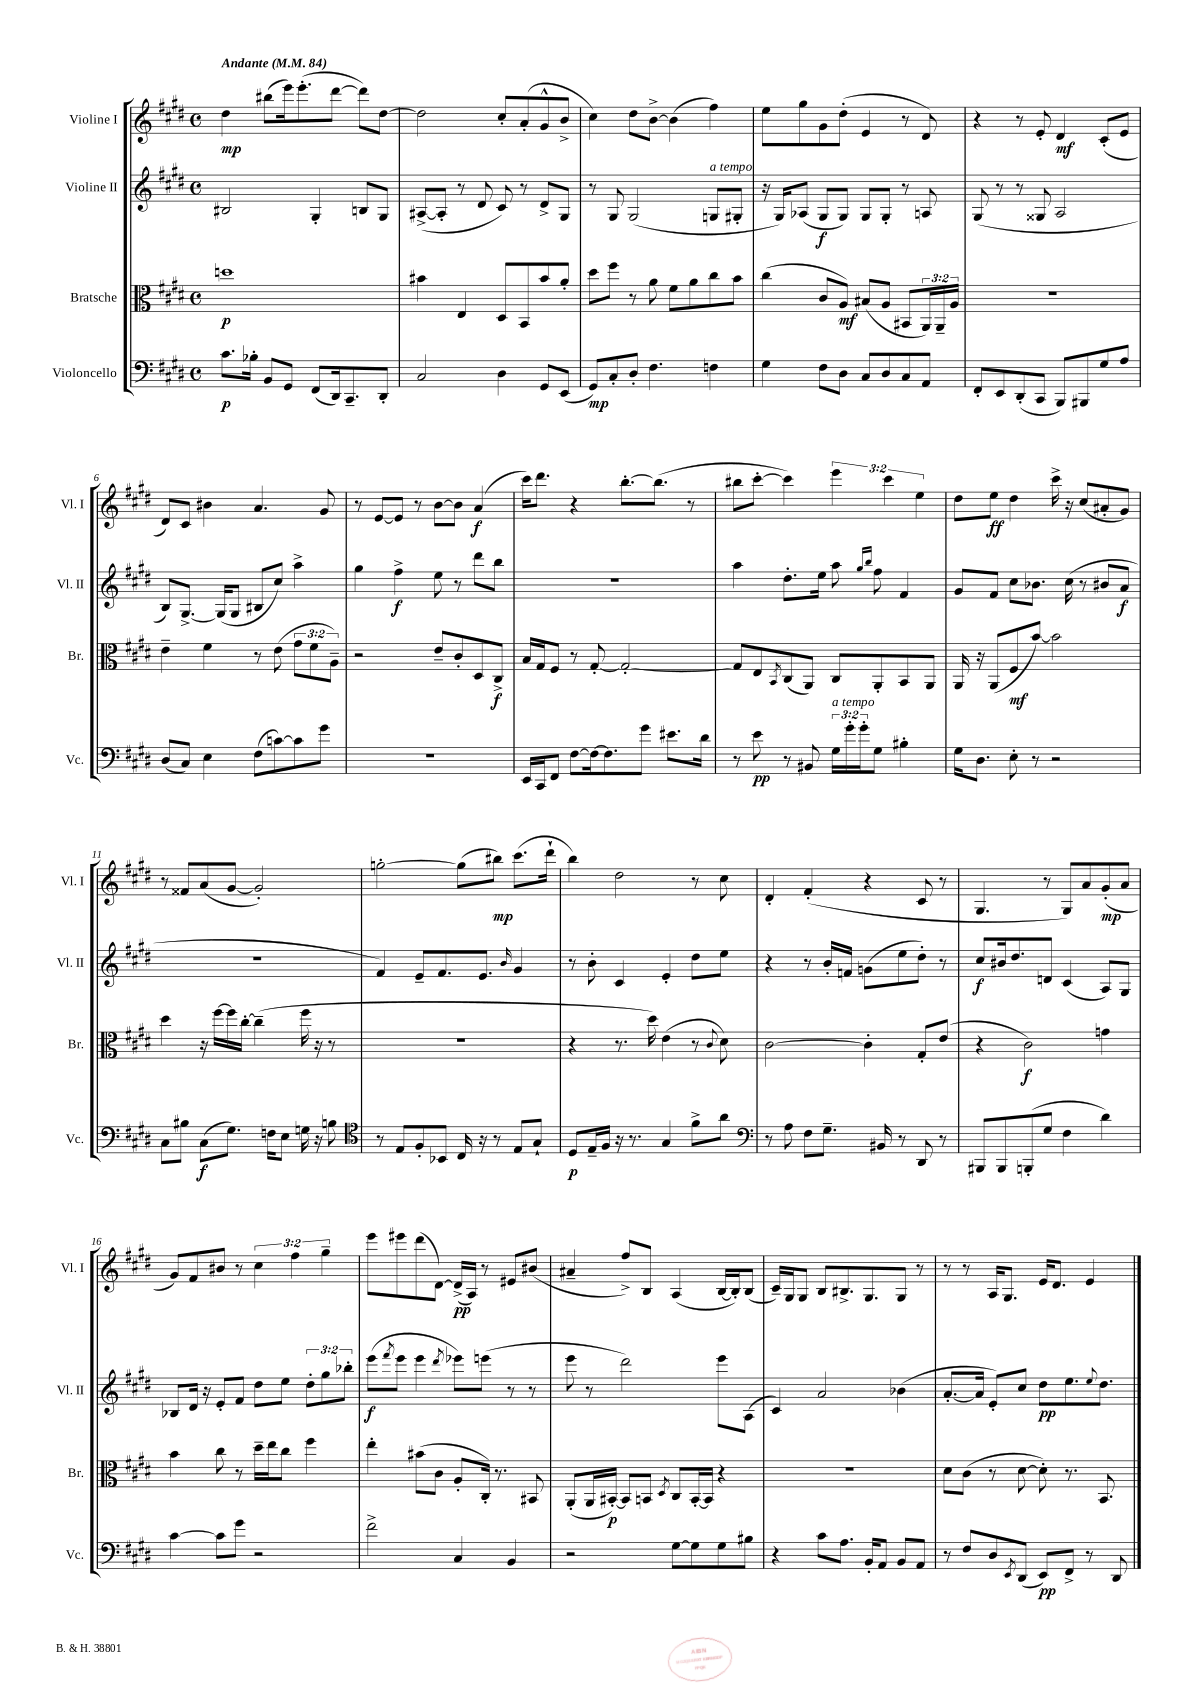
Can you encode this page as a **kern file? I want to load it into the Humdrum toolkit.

**kern	**kern	**kern	**kern
*staff4	*staff3	*staff2	*staff1
*clefF4	*clefC3	*clefG2	*clefG2
*k[f#c#g#d#]	*k[f#c#g#d#]	*k[f#c#g#d#]	*k[f#c#g#d#]
*M4/4	*M4/4	*M4/4	*M4/4
*met(c)	*met(c)	*met(c)	*met(c)
*MM84	*MM84	*MM84	*MM84
8.c#	1dd	2B#	4dd#
16B-'	.	.	.
8BB	.	.	(8bb#
8GG#	.	.	16eee)
.	.	.	(8.eee'
(8FF#	.	4G#'	.
16DD#)	.	.	[8ddd#
8.CC#~	.	.	.
.	.	8B	8ddd#])
8DD#'	.	8G#	[8dd#
=	=	=	=
2C#	4b#	([8A#^	2dd#]
.	.	8A#']	.
.	4E	8r	.
.	.	8d#	.
4D#	8D#	8c#)	8cc#'
.	8BB	8r	(8a'
8GG#	8b#	8d#^	8g#^^
(8EE	8a'	8G#	8b^
=	=	=	=
8GG#)	8dd#	8r	4cc#)
8C#'	8ff#	8G#	.
8D#'	8r	(2G#	8dd#
4.F#	8a	.	[8b^
.	8f#	.	(4b]
.	8a	.	.
4F	8cc#	8G	4ff#)
.	8b	8G#'	.
=	=	=	=
4G#	(4cc#	16r	8ee
.	.	16G#)	.
.	.	(8A-	8gg#
8F#	8c#	8G#	8g#
8D#	8A)	8G#)	(8dd#'
8C#	(8B#	8G#	4e
8D#	8A	8G#'	.
8C#	8BB#	8r	8r
8AA	24AA)	8A	8d#)
.	24AA~	.	.
.	24A	.	.
=	=	=	=
8FF#'	1r	(8G#	4r
8EE	.	8r	.
(8DD#'	.	8r	8r
8CC#	.	8G##	8e'
8BBB)	.	2A	4d#
8BBB#	.	.	.
8G#	.	.	(8c#'
8A	.	.	8e
=	=	=	=
(8D#	4e~	8B)	8d#)
8C#)	.	[8.G#^	8c#
4E	4f#	.	4b#
.	.	(16G#]	.
.	.	8G#	.
(8F#	8r	8B#	4.a
[8c)	(8e	8cc#)	.
8c]	12g#	4aa^	.
.	12f#	.	.
8g#	.	.	8g#
.	12A~)	.	.
=	=	=	=
1r	2r	4gg#	8r
.	.	.	[8e
.	.	4ff#^	8e]
.	.	.	8r
.	8e~	8ee	[8b
.	8c#'	8r	8b]
.	8D#	8ddd#	(4a
.	8C#^	8bb	.
=	=	=	=
16EE	16B	1r	16ccc#)
16CC#	16G#	.	8.ddd#
8FF#	8F#	.	.
[8F#	8r	.	4r
16F#_	[8G#'	.	.
8.F#]	.	.	.
.	2G#'_	.	[8.bb'
8g#	.	.	.
.	.	.	(8.bb]
8.e#	.	.	.
.	.	.	8r
16d#	.	.	.
=	=	=	=
8r	8G#]	4aa	8bb#
8e	8E	.	[8ccc#'
.	8qBB	.	.
8r	(8C#	8.dd#'	4ccc#])
8BB#	8AA)	.	.
.	.	16ee	.
24G#	8C#	8aa	6eee
24g#'	.	.	.
24g#'	.	.	.
.	.	16qqgg#	.
.	.	16qqbb	.
8G#	8AA'	8ff#	.
.	.	.	6ccc#
4B#'	8BB	4f#	.
.	.	.	6ee
.	8AA	.	.
=	=	=	=
16G#	16AA	8g#	8dd#
8.D#	16r	.	.
.	(8AA	8f#	8ee
8E'	8F#	8cc#	4dd#
8r	[8b)	8.b-	.
2r	2b]	.	16ccc#^
.	.	(16cc#	16r
.	.	8r	(8cc#
.	.	8b#	8a#'
.	.	8a	8g#)
=	=	=	=
8C#	4dd#	1r	8r
8B#	.	.	8f##
(8C#	16r	.	(8a
.	[16ff#	.	.
8.G#)	16ff#]	.	[8g#
.	[16cc#'	.	.
.	(4cc#~]	.	2g#'])
16F	.	.	.
8E	.	.	.
16G	16ff#	.	.
16r	16r	.	.
8B	8r	.	.
=	=	=	=
*clefC4	*	*	*
8r	1r	4f#)	[2gg'
8E	.	.	.
8F#'	.	8e~	.
8BB-	.	8.f#	.
16C#	.	.	(8gg]
16r	.	8.e	.
8r	.	.	8bb#)
.	.	16qqb	.
8E	.	4g#	(8.ccc#
8G#`	.	.	.
.	.	.	16ddd#`
=	=	=	=
8D#	4r	8r	4bb)
16E~	.	8b'	.
16F#	.	.	.
16r	8.r	4c#	2dd#
8.r	.	.	.
.	16dd#)	.	.
4G#	(4e	4e'	.
8f#^	8r	8dd#	8r
.	8qqc#	.	.
8a	8d#)	8ee	8cc#
=	=	=	=
*clefF4	*	*	*
8r	[2c#	4r	4d#'
8A	.	.	.
8F#	.	8r	(4f#'
8.G#~	.	16b'	.
.	.	16f	.
.	4c#']	(8g	4r
16BB#	.	.	.
8r	.	8ee	.
8DD#	8G#'	8dd#')	8c#
8r	(8e	8r	8r
=	=	=	=
8BBB#	4r	8cc#	4.G#
8BBB#	.	16b#	.
.	.	8.dd#	.
(8BBB'	2c#)	.	.
8G#	.	8d	8r
4F#	.	(4c#	8G#)
.	.	.	8a
4d#)	4g	8A)	(8g#'
.	.	8G#	8a
=	=	=	=
[4c#	4b	8B-	8g#)
.	.	16d#	8f#
.	.	16r	.
8c#]	8cc#	8e'	8b#
8g#	8r	8f#	8r
2r	16dd#~	8dd#	6cc#
.	16ee	.	.
.	8cc#	8ee	.
.	.	.	6ff#
.	4ff#	12dd#'	.
.	.	12gg#	6gg#~
.	.	12bb-'	.
=	=	=	=
2f#^	4ee'	(8eee	8eee
.	.	8qfff#	.
.	.	8eee	8eee#
.	(8b#	4eee	(8ddd#
.	8c#	.	[8d#)
.	.	8qddd#	.
4C#	8A'	8eee-)	(16d#^]
.	.	.	16A)
.	16C#')	(8eee	8r
.	8.r	.	.
4BB	.	8r	8e#
.	8BB#	8r	(8b#
=	=	=	=
2r	(8AA'	8eee	4a#~
.	16AA	8r	.
.	[16BB#')	.	.
.	8BB#]	2ddd#)	8ff#^)
.	8BB	.	8B
.	8qD#	.	.
[8G#	8C#	.	(4A
8G#]	[16BB'	.	.
.	16BB]	.	.
8G#	4r	8eee	[16B
.	.	.	16B'])
8B#	.	(8A	(8B
=	=	=	=
4r	1r	4c#)	16c#~)
.	.	.	16G#
.	.	.	8G#
8c#	.	2a	8B
8.A	.	.	8.B#^
16BB'	.	.	8.G#
8AA	.	.	.
8BB	.	(4b-	8G#
8AA	.	.	8r
=	=	=	=
8r	8d#	[8.a'	8r
8F#	(8c#	.	8r
.	.	16a]	.
8D#	8r	8e')	16A
.	.	.	8.G#
8qEE	.	.	.
(8DD#	[8d#	8cc#	.
8EE)	8d#'])	8dd#	16e
.	.	.	8.d#
8FF#^	8.r	8.ee	.
8r	.	.	4e
.	.	8qqee	.
.	8.BB	8.dd#	.
8DD#	.	.	.
==	==	==	==
*-	*-	*-	*-
